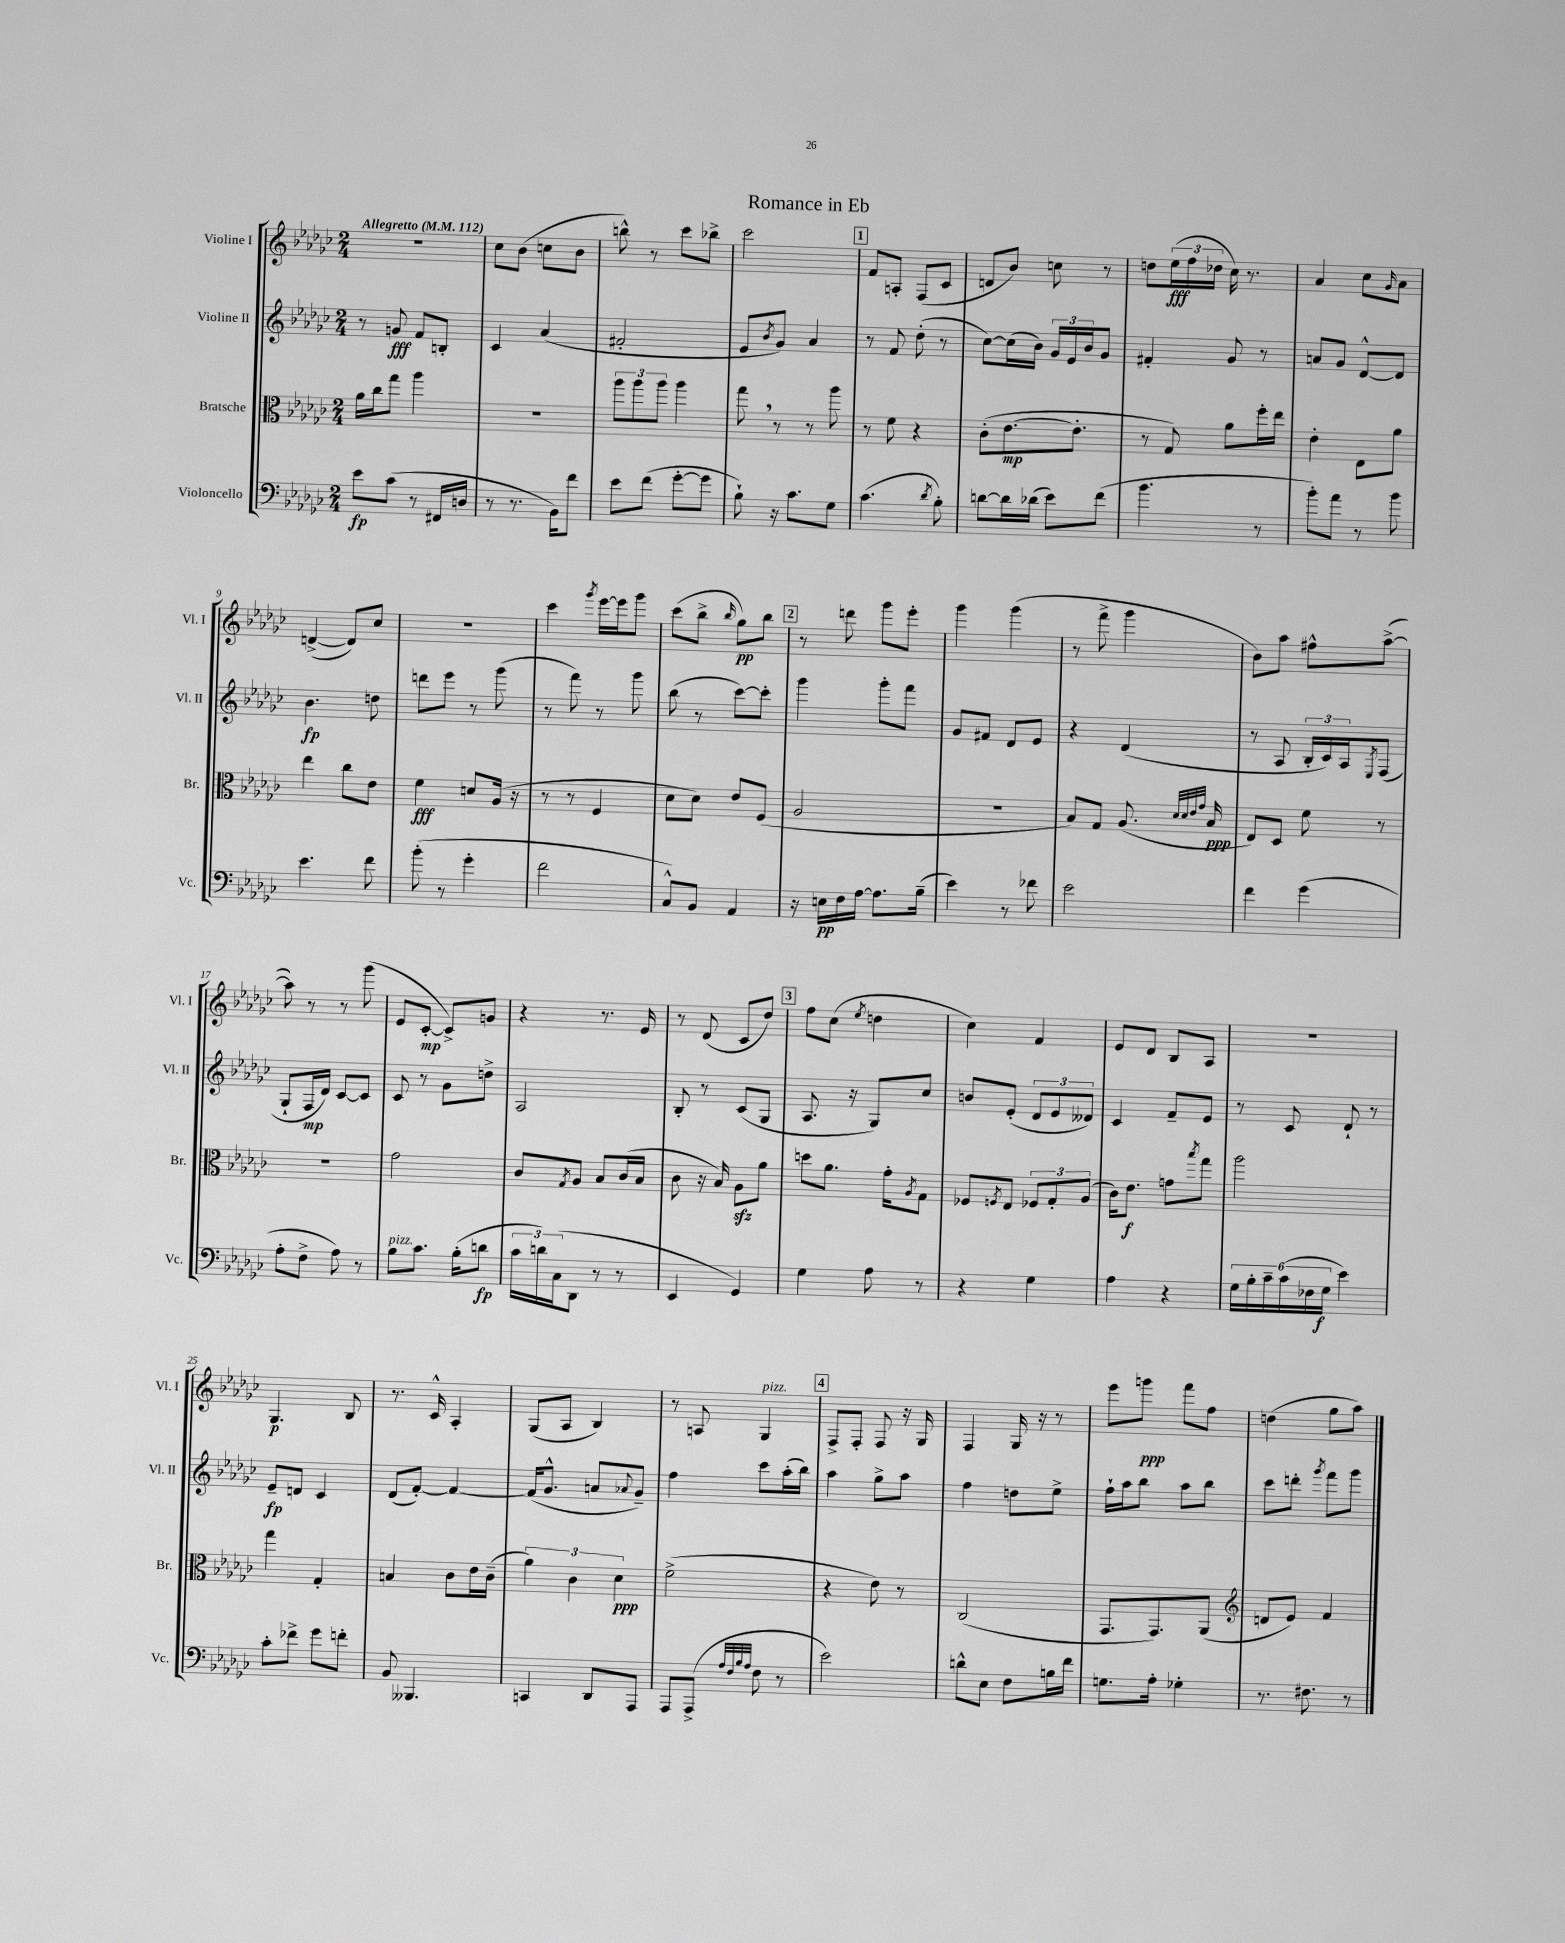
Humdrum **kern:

**kern	**kern	**kern	**kern
*staff4	*staff3	*staff2	*staff1
*clefF4	*clefC3	*clefG2	*clefG2
*k[b-e-a-d-g-c-]	*k[b-e-a-d-g-c-]	*k[b-e-a-d-g-c-]	*k[b-e-a-d-g-c-]
*M2/4	*M2/4	*M2/4	*M2/4
*MM112	*MM112	*MM112	*MM112
8e-	16a-	8r	2r
.	16cc-	.	.
(8c-	8gg-	8g	.
8r	4aa-	8f	.
16FF#	.	8B'	.
16D	.	.	.
=	=	=	=
8r	2r	4c-	8cc-
8.r	.	.	(8b-
.	.	(4a-	8cc
16BB-)	.	.	.
8f	.	.	8b-
=	=	=	=
8e-	12aa-	2f#'	8bb^^)
.	12aa-	.	.
(8f	.	.	8r
.	12aa-	.	.
[8g-'	4aa-	.	8ccc-
8g-]	.	.	8bb-^
=	=	=	=
8B-`)	8gg-	8e-	2ccc-
.	.	8qb-	.
16r	8r	8g-)	.
8.c-	.	.	.
.	8r	4a-	.
8G-	8aa-	.	.
=	=	=	=
(4.c-	8r	8r	8f
.	8f	8f	8A'
.	4r	(8dd-'	(8F
8qd-	.	.	.
8B-')	.	8r	8c-
=	=	=	=
[8d	(8c-'	[8cc-)	8d
16d]	[8.e-	(16cc-]	8b-)
(16d-	.	16b-)	.
8e-)	.	24g-	8cc
.	.	24e-	.
.	8.e-']	.	.
.	.	24b-	.
(8f	.	8g-	8r
=	=	=	=
4.b-	8r	4f#'	8dd
.	8G-)	.	(24ee-
.	.	.	24ff
.	.	.	24dd-
.	8a-	8g-	16cc-)
.	.	.	8.r
8r	16ff'	8r	.
.	16ee-	.	.
=	=	=	=
8b-')	4e-'	8a	4a-
8a-	.	8g-	.
8r	8E-	[8d-^^	8cc-
.	.	.	16qqg-
8b-	8a-	8d-]	8a-
=	=	=	=
4.e-	4ee-	4.b-	([4d^
.	8cc-	.	8d])
8f	8e-	8dd	8cc-
=	=	=	=
(8b-'	4f	8ddd	2r
8r	.	8eee-	.
4g-'	8d	8r	.
.	(16A-	(8ggg-	.
.	16r	.	.
=	=	=	=
2f	8r	8r	4ccc-
.	8r	8fff)	.
.	.	.	8qggg-
.	4F	8r	[16eee-
.	.	.	16eee-]
.	.	8ggg-	8ggg-
=	=	=	=
8C-^^)	8d-	(8bb-	(8ccc-
8BB-	8d-)	8r	8bb-^
.	.	.	16qqbb-
4AA-	8e-	[8ccc-)	8gg-)
.	(8F	8ccc-']	8bb-
=	=	=	=
16r	2A-	4ggg-	8r
16E	.	.	.
16F	.	.	8ddd
[16A-	.	.	.
8.A-]	.	8ggg-'	8ggg-
.	.	8fff	8eee-'
(16B-~	.	.	.
=	=	=	=
4e-)	2r	8g-	4ggg-
.	.	8f#	.
8r	.	8d-	(4ggg-
8f-	.	8e-	.
=	=	=	=
2e-	8B-)	4r	8r
.	8G-	.	8fff^
.	(8.A-	(4d-	4ggg-
.	32qqd-	.	.
.	32qqd-	.	.
.	32qqe-	.	.
.	32qqg-	.	.
.	16B-	.	.
=	=	=	=
4f	8E-)	8r	8b-)
.	8D-	8A-	8aa-
(4g-	8f	24B-'	8ff#^^
.	.	24c-)	.
.	.	24A-	.
.	.	8qE-	.
.	8r	(8F	([8aa-^
=	=	=	=
8A-'	2r	8G-`	8aa-])
8F^	.	16F	8r
.	.	16d-)	.
8A-)	.	[8c-	8r
8r	.	8c-]	(8ggg-
=	=	=	=
8B-	2g-	8c-	8e-
8.c-	.	8r	[8c-'
.	.	8g-	8c-^])
(16B-'	.	.	.
8d	.	8dd^	8g
=	=	=	=
24c-	8c-	2A-	4r
24d)	.	.	.
(24C-	.	.	.
.	8qG-	.	.
8DD-	8A-	.	.
8r	8B-	.	8.r
8r	(16c-	.	.
.	16B-	.	16e-
=	=	=	=
4EE-	8c-	8B-'	8r
.	16r	8r	(8d-
.	16B-)	.	.
4GG-)	8A-	(8c-	8c-
.	8a-	8G-	8dd-)
=	=	=	=
4G-	8dd	8.A-	8ff
.	8.a-	.	(8cc-
.	.	16r	.
.	.	.	8qee-
8A-	.	8G-)	4dd
.	16g-'	.	.
.	8qA-	.	.
8r	8G-	8cc-	.
=	=	=	=
4r	8F-	8b	4cc-)
.	8qF	.	.
.	8E-	(8e-'	.
4G-	12F-	12d-	4f
.	12G-'	12e-	.
.	(12A-	12d--)	.
=	=	=	=
4A-	16c-)	4c-	8e-
.	8.e-	.	.
.	.	.	8d-
4r	8g	8f~	8B-
.	8qbb-	.	.
.	8gg-	8e-	8A-
=	=	=	=
24G-	2aa-	8r	2r
24B-'	.	.	.
24c-~	.	.	.
(24c-	.	8c-	.
24F-	.	.	.
24G-	.	.	.
4e-)	.	8d-`	.
.	.	8r	.
=	=	=	=
8c-'	4gg-	8e-~	4.G-
8f-^	.	8d	.
8g-	4G-'	4c-	.
8f'	.	.	8B-
=	=	=	=
8BB-	4B	(8d-	8.r
4.BBB--	.	[8f')	.
.	.	.	16c-^^
.	8c-	4f_	4A-'
.	16e-	.	.
.	(16c-~	.	.
=	=	=	=
4CC	6a-)	(16f]	(8G-
.	.	8.g-^^	.
.	.	.	8A-
.	6c-	.	.
8DD-	.	8a	4B-)
.	6d-	.	.
.	.	8qqa-	.
8AAA-	.	8g-~)	.
=	=	=	=
8AAA-	(2f^	4ff	8r
(8AAA-^	.	.	8A
32qqA-	.	.	.
32qqF	.	.	.
32qqB-	.	.	.
32qqA-	.	.	.
8F	.	8ccc-	4G-
8r	.	(16aa-'	.
.	.	16bb-)	.
=	=	=	=
2e-)	4r	4aa-	8F^
.	.	.	8F'
.	8e-)	8gg-^	8F
.	8r	8aa-	16r
.	.	.	16G-
=	=	=	=
8d^^	(2C-	4ff	4F
8E-	.	.	.
8F	.	8dd	16G-
.	.	.	16r
16B	.	8ee-^	8r
16f	.	.	.
=	=	=	=
8.G	8.GG-	16ff`	8eee-
.	.	16aa-	.
.	.	8bb-	8ggg
16A-'	8.GG-)	.	.
4G-'	.	8aa-	8fff
.	(8AA-	8bb-	8ff
=	=	=	=
*	*clefG2	*	*
8.r	8d	8ccc-	(4dd
.	8e-)	8ddd'	.
8.F#	.	.	.
.	.	8qggg-	.
.	4f	8fff	8gg-
8r	.	8ggg-	8aa-)
==	==	==	==
*-	*-	*-	*-
